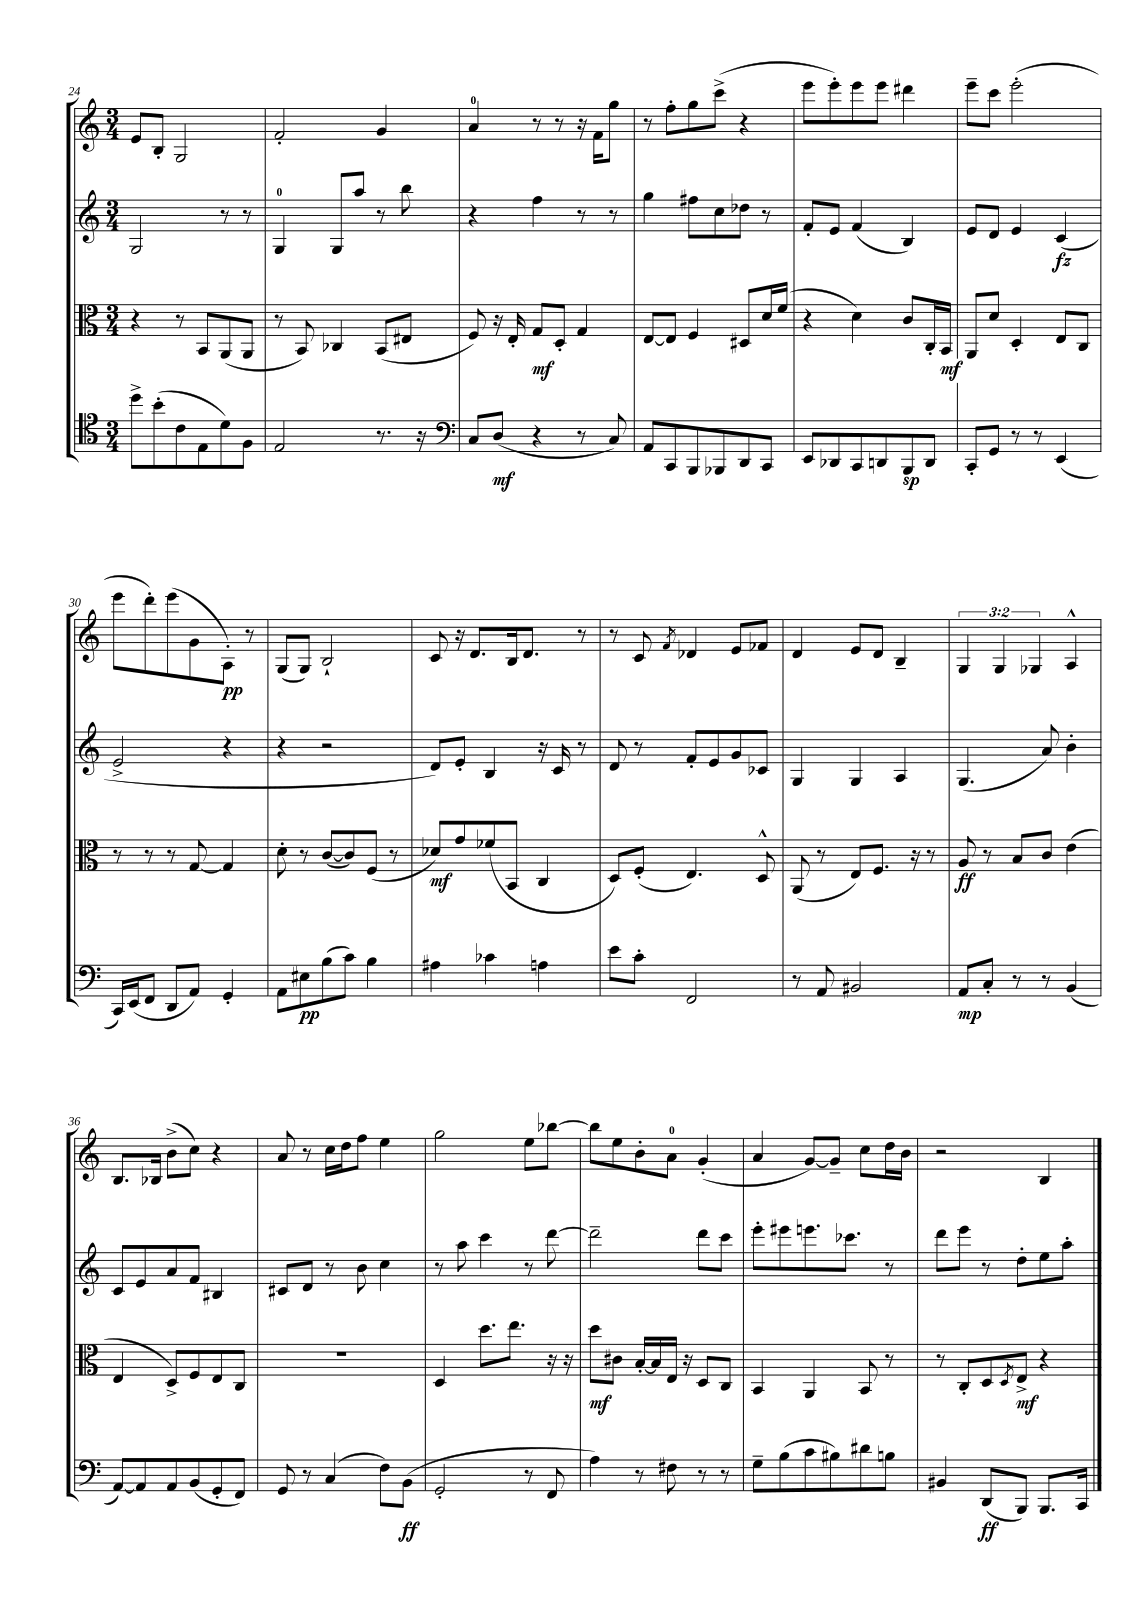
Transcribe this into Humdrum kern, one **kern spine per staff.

**kern	**kern	**kern	**kern
*staff4	*staff3	*staff2	*staff1
*clefC4	*clefC3	*clefG2	*clefG2
*k[]	*k[]	*k[]	*k[]
*M3/4	*M3/4	*M3/4	*M3/4
8dd^\L	4r	2G/	8e/L
(8b'\	.	.	8B'/J
8c\	8r	.	2G/
8E\	8BB/L	.	.
8d\)	(8AA/	8r	.
8F\J	8AA/J	8r	.
=	=	=	=
2E/	8r	4G/	2f'/
.	8BB/)	.	.
.	4C-/	8G/L	.
.	.	8aa/J	.
8.r	(8BB/L	8r	4g/
.	8E#/J	8bb\	.
16r	.	.	.
=	=	=	=
*clefF4	*	*	*
8C/L	8F/)	4r	4a/
(8D/J	16r	.	.
.	16E'/	.	.
4r	8G/L	4ff\	8r
.	8D'/J	.	8r
8r	4G/	8r	16r
.	.	.	16f\LK
8C/)	.	8r	8gg\J
=	=	=	=
8AA/L	[8E/L	4gg\	8r
8CC/	8E/]J	.	8ff'\L
8BBB/	4F/	8ff#\L	8gg\
8BBB-/	.	8cc\	(8ccc^\J
8DD/	8D#/L	8dd-\J	4r
8CC/J	16d/L	8r	.
.	(16f/JJ	.	.
=	=	=	=
8EE/L	4r	8f'/L	8eee\L
8DD-/	.	8e/J	8eee'\)
8CC/	4d\)	(4f/	8eee\
8DD/	.	.	8eee\J
8BBB/	8c/L	4B/)	4ddd#\
8DD/J	16C'/L	.	.
.	16BB/JJ	.	.
=	=	=	=
8CC'/L	8AA/L	8e/L	8eee~\L
8GG/J	8d/J	8d/J	8ccc\J
8r	4D'/	4e/	(2eee'\
8r	.	.	.
(4EE/	8E/L	(4c/	.
.	8C/J	.	.
=	=	=	=
16CC/LL)	8r	2e^/	8eee\L
(16EE/J	.	.	.
8FF/J	8r	.	8ddd'\)
8DD/L	8r	.	(8eee\
8AA/J)	[8G/	.	8g\
4GG'/	4G/]	4r	8A'\J)
.	.	.	8r
=	=	=	=
8AA\L	8d'\	4r	(8G/L
8E#\	8r	.	8G/J)
(8B\	([8c/L	2r	2B`/
8c\J)	8c/])	.	.
4B\	(8F/J	.	.
.	8r	.	.
=	=	=	=
4A#\	8d-/L)	8d/L)	8c/
.	8g/	8e'/J	16r
.	.	.	8.d/L
4c-\	(8f-/	4B/	.
.	8BB/J	.	16B/k
.	.	.	8.d/J
4A\	4C/	16r	.
.	.	16c/	.
.	.	8r	8r
=	=	=	=
8e\L	8D/L)	8d/	8r
8c'\J	(8F'/J	8r	8c/
.	.	.	8qf/
2FF/	4.E/)	8f'/L	4d-/
.	.	8e/	.
.	.	8g/	8e/L
.	8D^^/	8c-/J	8f-/J
=	=	=	=
8r	(8AA/	4G/	4d/
8AA/	8r	.	.
2BB#/	8E/L)	4G/	8e/L
.	8.F/J	.	8d/J
.	.	4A/	4B~/
.	16r	.	.
.	8r	.	.
=	=	=	=
8AA/L	8A/	(4.G/	6G/
8C'/J	8r	.	.
.	.	.	6G/
8r	8B/L	.	.
.	.	.	6G-/
8r	8c/J	8a/)	.
(4BB/	(4e\	4b'\	4A^^/
=	=	=	=
[8AA/L)	4E/	8c/L	8.B/L
8AA/]	.	8e/	.
.	.	.	16B-/Jk
8AA/	8D^/L)	8a/	(8b^\L
(8BB/	8F/	8f/J	8cc\J)
8GG'/	8E/	4B#/	4r
8FF/J)	8C/J	.	.
=	=	=	=
8GG/	2.r	8c#/L	8a/
8r	.	8d/J	8r
(4C/	.	8r	16cc\LL
.	.	.	16dd\J
.	.	8b\	8ff\J
8F\L)	.	4cc\	4ee\
(8BB\J	.	.	.
=	=	=	=
2GG'/	4D/	8r	2gg\
.	.	8aa\	.
.	8.dd\L	4ccc\	.
.	8.ee\J	.	.
8r	.	8r	8ee\L
8FF/	16r	[8ddd\	[8bb-\J
.	16r	.	.
=	=	=	=
4A\)	8dd\L	2ddd~\]	8bb-\]L
.	8c#\J	.	8ee\
8r	[16B'/LL	.	8b'\
.	16B/]	.	.
8F#\	16E/JJ	.	8a\J
.	16r	.	.
8r	8D/L	8ddd\L	(4g'/
8r	8C/J	8ccc\J	.
=	=	=	=
8G~\L	4BB/	8eee'\L	4a/
(8B\	.	8eee#\	.
8c\	4AA/	8.eee\	[8g/L)
8B#\)	.	.	8g~/]J
.	.	8.ccc-\J	.
8d#\	8BB/	.	8cc\L
8B\J	8r	8r	16dd\L
.	.	.	16b\JJ
=	=	=	=
4BB#/	8r	8ddd\L	2r
.	8C'/L	8eee\J	.
(8DD/L	8D/	8r	.
.	8qD/	.	.
8BBB/J)	8E^/J	8dd'\L	.
8.BBB/L	4r	8ee\	4B/
.	.	8aa'\J	.
16CC/Jk	.	.	.
==	==	==	==
*-	*-	*-	*-
